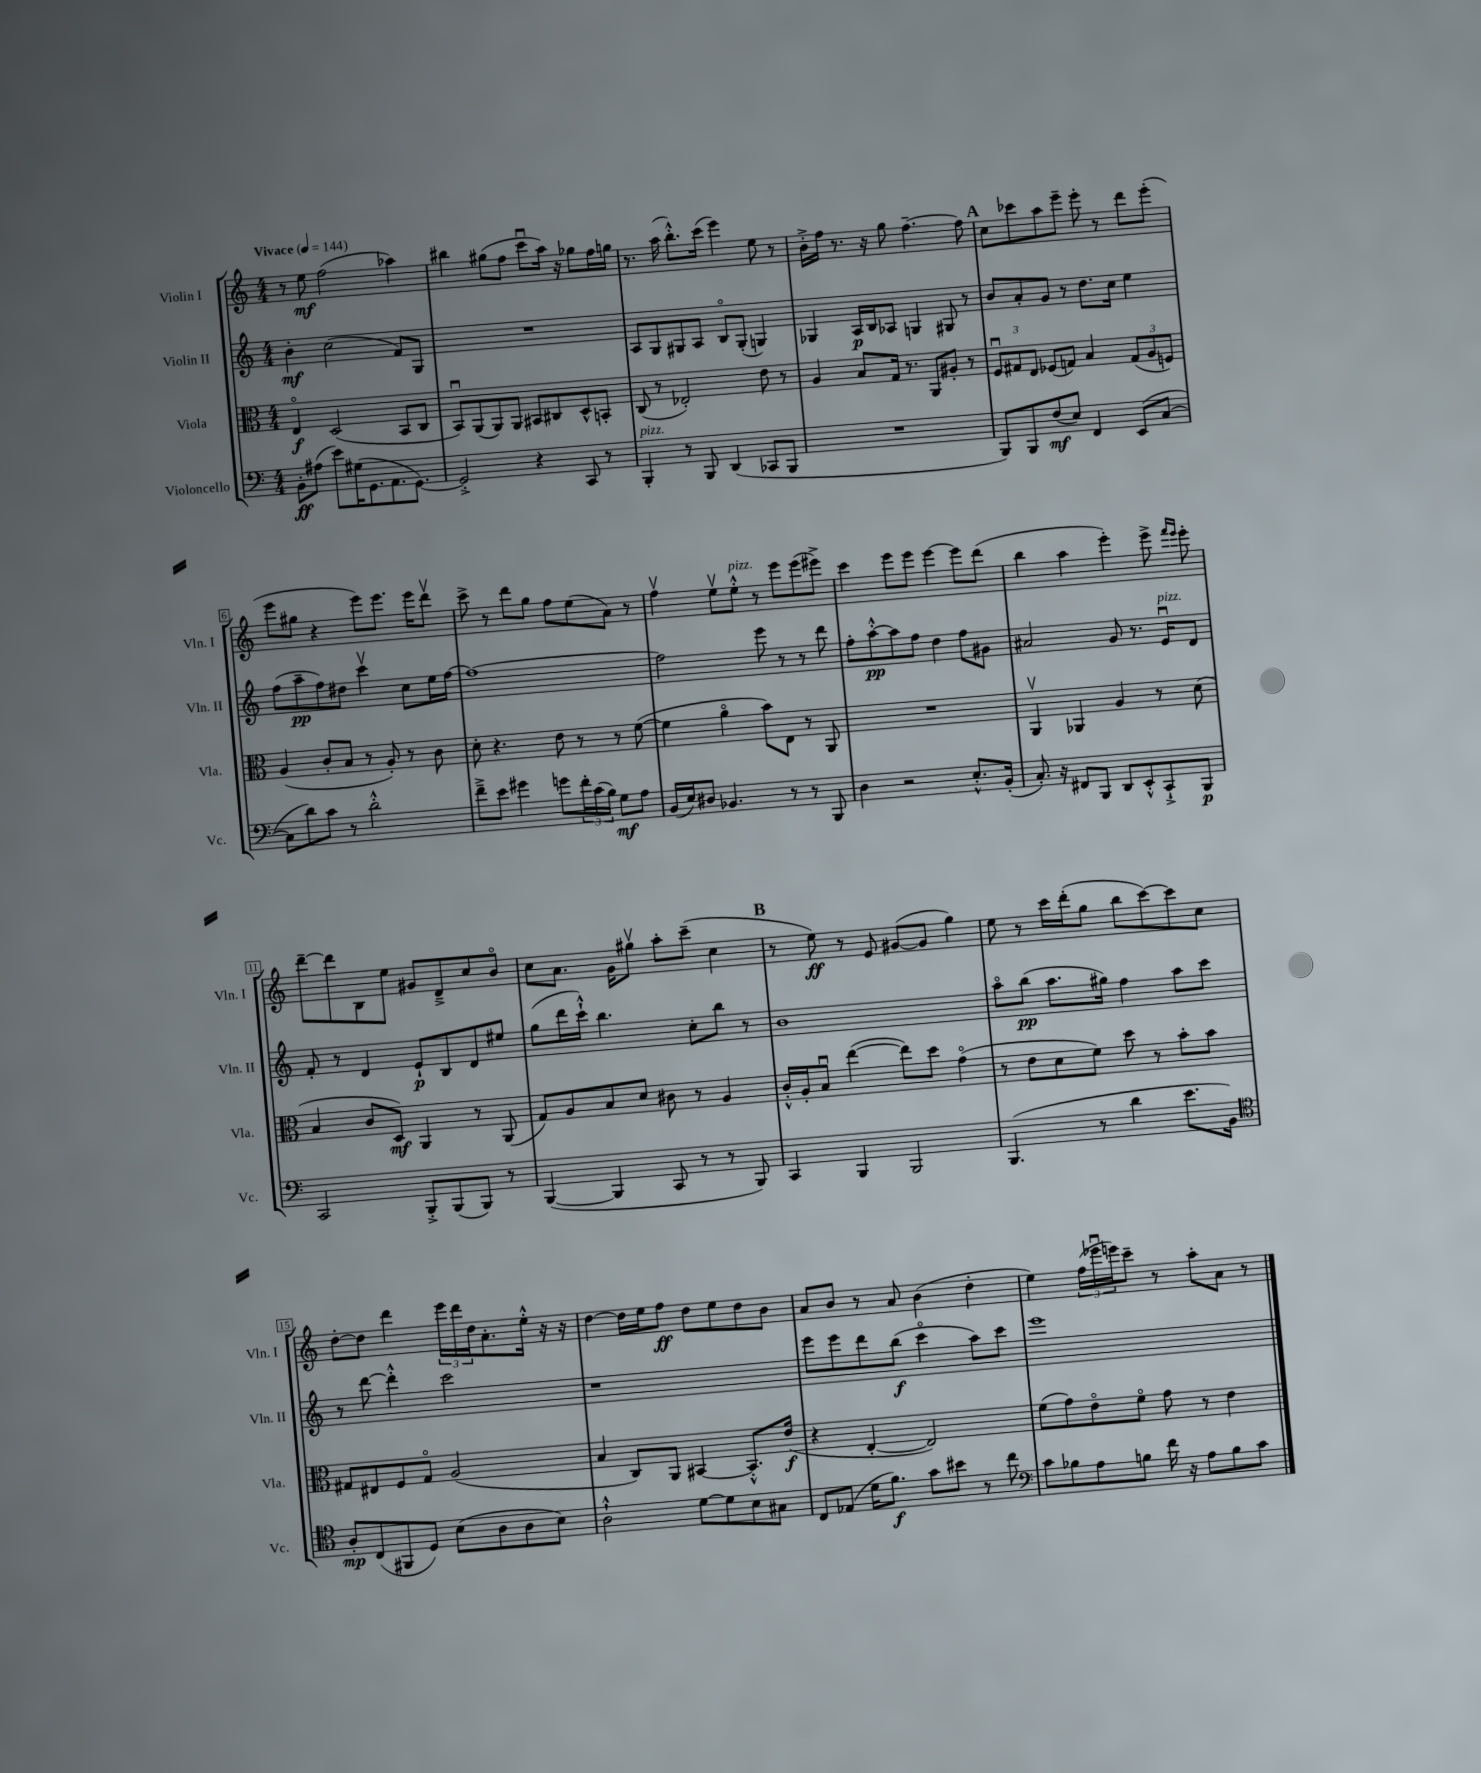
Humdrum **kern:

**kern	**kern	**kern	**kern
*staff4	*staff3	*staff2	*staff1
*clefF4	*clefC3	*clefG2	*clefG2
*k[]	*k[]	*k[]	*k[]
*M4/4	*M4/4	*M4/4	*M4/4
*MM144	*MM144	*MM144	*MM144
8BB'	4Eo	4b'	8r
(8A#	.	.	8ee
8e)	(2D	(2cc	(2ff
(16G#	.	.	.
8.GG	.	.	.
8.AA	.	.	.
.	8BB	8f)	4aa-)
[8.GG)	.	.	.
.	8C	8G	.
=	=	=	=
2GG'^]	8BBu)	1r	4bb#
.	(8AA	.	.
.	8AA)	.	(8gg#
.	8AA	.	8ff
4r	8BB#	.	8cccu
.	8C#	.	16aa)
.	.	.	16r
8CC	8D^^	.	8gg-
8r	8BB'	.	16ff
.	.	.	16gg
=	=	=	=
4BBB'	(8C	8A	8.r
.	8r	8G	.
.	.	.	(16aa
8r	2E-')	8G#	8.bb'^^)
8BBB	.	8A	.
.	.	.	(16ccc
(4DD	.	8Bo	4eee)
.	.	(8G#'	.
8CC-	8e	4G)	8ee
8BBB	8r	.	8r
=	=	=	=
1r	4A	4G-	16b'^
.	.	.	16ff
.	.	.	8.r
.	8B	16A	.
.	.	16B	16r
.	16G	8A-	8gg
.	8.r	.	.
.	.	4G	[4.ff~
.	8AA	.	.
.	8A#'	8G#	.
.	8r	8r	8ff]
=	=	=	=
8BBB)	12Fu	8b	8cc
.	12G#	.	.
8BBB	.	8a'	8ccc-
.	12E	.	.
(8F	(8F-	8g	8aa
8E)	8G)	8r	8eee~
4FF	4B	8.dd	8eee'
.	.	.	8r
.	.	16cc	.
(8EE	(12G	4ee	8ddd
.	12A	.	.
[8C	.	.	(8eee'
.	12F)	.	.
=	=	=	=
8C]	(4A	(8ff	8eee
8d)	.	8aa~	8gg#
8c	8c'	8ff)	4r
8r	8B	8dd#	.
2d'^^	8r	4cccv	8eee)
.	8A')	.	8.eee
.	8r	8cc	.
.	.	.	16eee
.	8c	16ee	8dddv
.	.	[16ff	.
=	=	=	=
8f~^	8d'	1ff_	8ccc^
8e	4.r	.	8r
4g#	.	.	8ddd
.	.	.	8gg
8g	8e	.	8ff
24f'	8r	.	(8ee
(24c	.	.	.
24B)	.	.	.
8G	8r	.	8a)
8A	([8f	.	8r
=	=	=	=
(16BB	4f]	2ff]	4ffv
16E)	.	.	.
8D#	.	.	.
4.BB-	4ao	.	8eev
.	.	.	8ee'^^
.	8b)	8eee	8r
8r	8E	8r	8eee
8r	8r	8r	(8eee
8BBB	8AA	8ddd	8eee#^)
=	=	=	=
4D	1r	8ff'	4ccc
.	.	[8aa'^^	.
2r	.	8aa]	8eee
.	.	8ff	8eee
.	.	4dd	[4eee
8.E'^^	.	8ff	8eee]
.	.	8g#	(8ddd
(16BB'	.	.	.
=	=	=	=
8.C')	4AAv	2a#	4bb
16r	.	.	.
8FF#	4AA-	.	4aa
8BBB	.	.	.
8DD	4A	8g	4eee')
8EE'^^	.	8.r	.
8CC`^	8r	.	8eee^
.	.	16eu	.
.	.	.	16qqfff
.	.	.	16qqeee
8BBB	(8d	8d	8eee'
=	=	=	=
2CC	4B	8f'	[8ddd~
.	.	8r	8ddd]
.	8c	4d	8B
.	8D)	.	8ee
8BBB'^	4AA	8e`	8g#
(8BBB	.	8B	8d~^
8BBB)	8r	8d	8cc
8r	(8AA	8ee#	8bo
=	=	=	=
([4BBB	8G)	(8gg	8cc
.	8A	16ddd	8.a
.	.	16ccc`^^)	.
4BBB]	8B	4.bb	.
.	.	.	16g
.	8d	.	8gg#v
8CC	8c#	.	8aa'
8r	8r	8cc'	(8ccc~
8r	4A	8bb	4cc
8BBB)	.	8r	.
=	=	=	=
4CC	16c'^^	1b	8r
.	16A'	.	.
.	8Bu	.	8ee)
4BBB	([4ee	.	8r
.	.	.	8e
2BBB	8ee])	.	([8g#
.	8dd	.	8g#]
.	(4go	.	4gg)
=	=	=	=
(4.BBB	8r	8aao	8ee
.	8e	(8bb	8r
.	8d	8.aa	16ccc
.	.	.	(16ddd'
8r	8f)	.	8gg
.	.	16gg#)	.
4d	8dd	4ff	8bb
.	8r	.	[8ccc)
8.e	8b'	8aa	8ccc]
.	8b	8ccc	8cc
16BB)	.	.	.
=	=	=	=
*clefC4	*	*	*
8A'	8G#	8r	[8dd'
(8C	8E#	[8ddd	8dd]
8FF#	8F	4ddd'^^]	4ddd
8D)	8G#o	.	.
(8B	(2A	2ccc	24eee
.	.	.	24ddd
.	.	.	24dd
8A	.	.	8.a'
8A	.	.	.
.	.	.	16ee'^^
8B)	.	.	16r
.	.	.	16r
=	=	=	=
2A`^^	4B	1r	[4dd
.	8C)	.	16dd]
.	.	.	16ee
.	8AA	.	8ff
[8d	[4BB#	.	8dd
8d]	.	.	8ee
8B	8.BB#'^^]	.	8dd
8G#	.	.	8b
.	(16e	.	.
=	=	=	=
8C	4r	8eee	8a
(8E-	.	8eee	8b
16d	[4E'	8ddd	8r
8.f)	.	.	.
.	.	(8bb	8a
8g	2E])	4ccco	(4b
8b#	.	.	.
8r	.	8aa)	4dd'
8cc	.	8ccc	.
=	=	=	=
*clefF4	*	*	*
8c	(8f	1eee	4ee)
8B-	8g)	.	.
8A	8eo	.	(24ff
.	.	.	24eee-u
.	.	.	24eee)
8B	8fo	.	8ccc~
16f	8g	.	8r
16r	.	.	.
8A	8r	.	8aa'
8B	4e	.	8a
8c	.	.	8r
==	==	==	==
*-	*-	*-	*-
